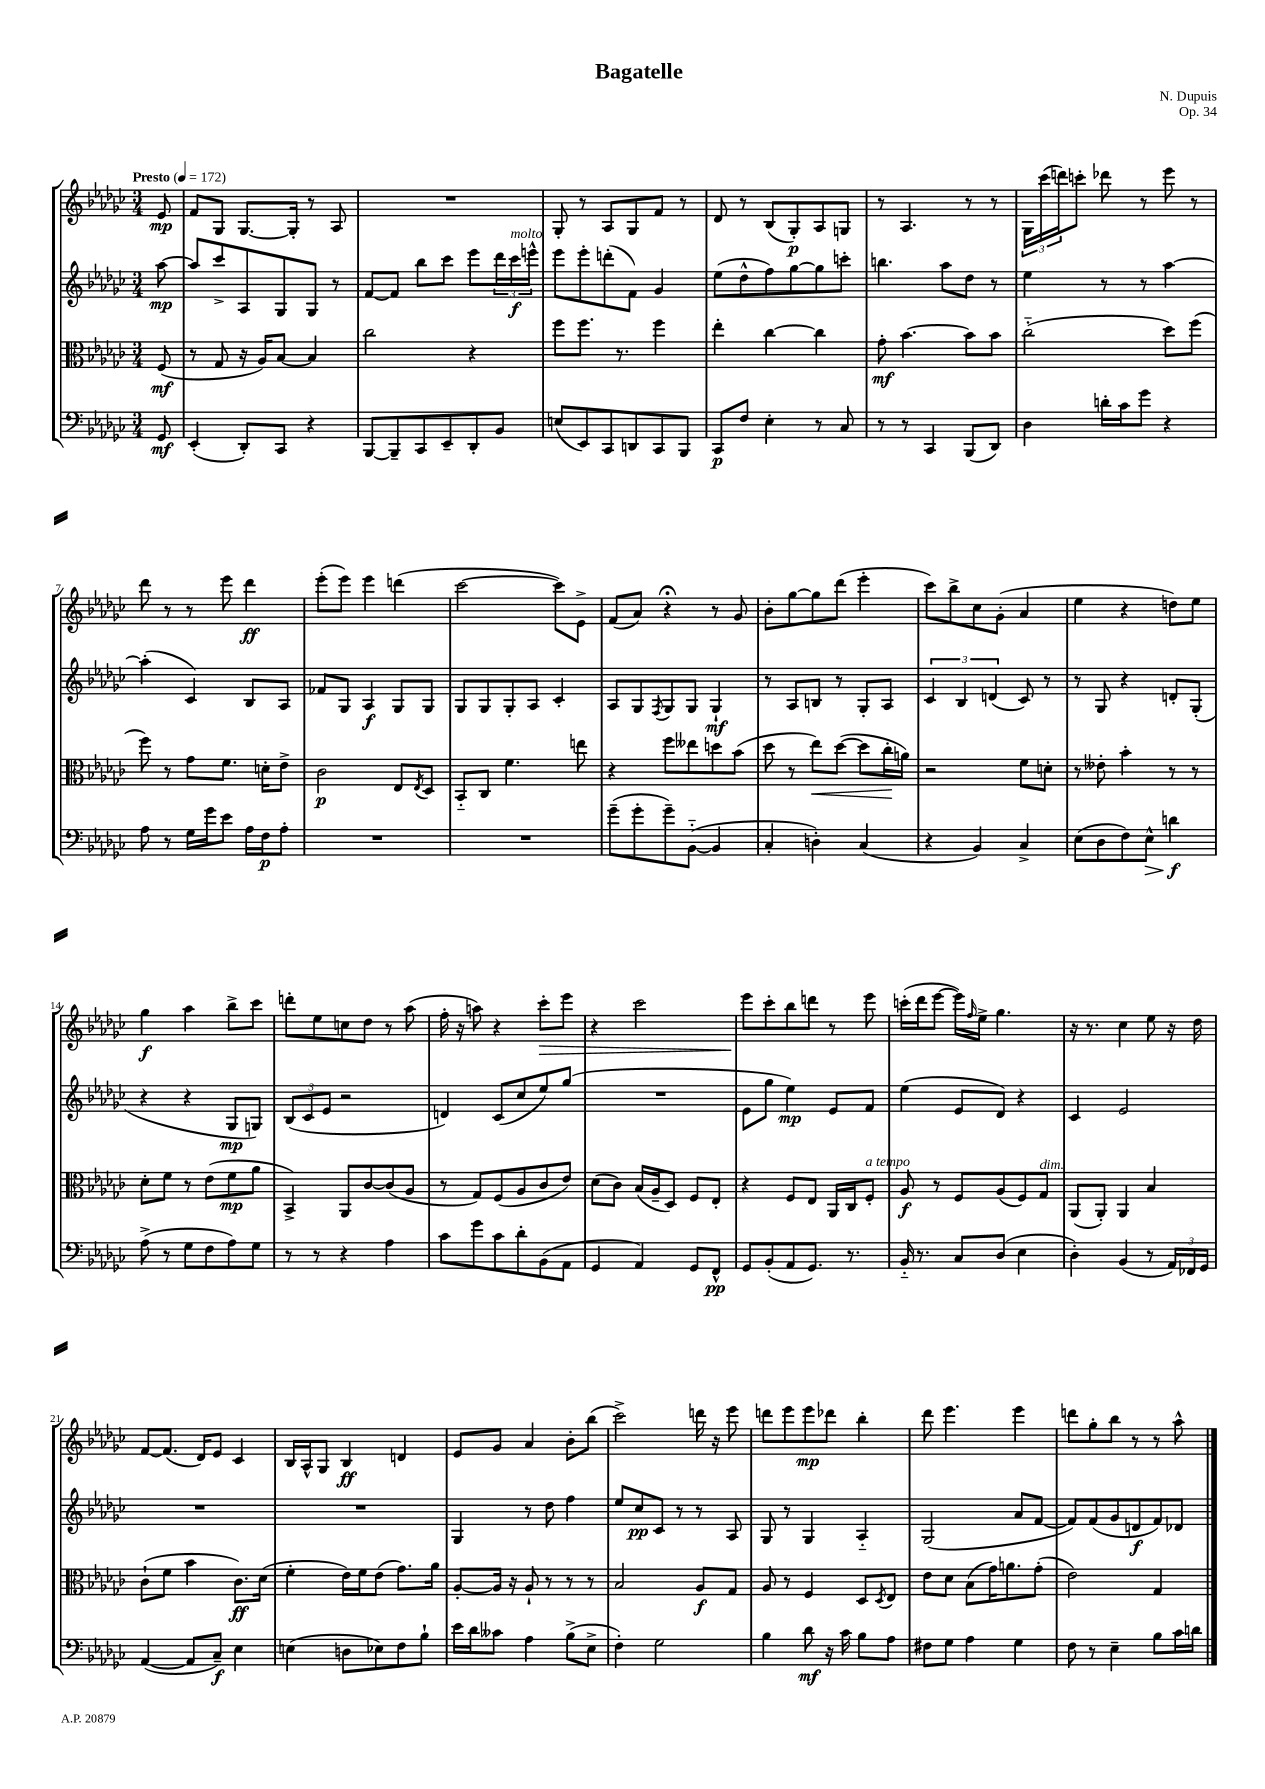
\header { title = "Bagatelle" composer = "N. Dupuis" opus = "Op. 34" }
<<
\new StaffGroup <<
\new Staff = "s0" {
    \clef treble \key ges \major \numericTimeSignature \time 3/4 \partial 8 \tempo "Presto" 4 = 172
    ees'8\mp |
    f'8 ges8 ges8.~ ges16-. r8 aes8 |
    R2. |
    ges8-. r8 aes8 ges8 f'8 r8 |
    des'8 r8 bes8( ges8-.\p) aes8 g8 |
    r8 aes4. r8 r8 |
    \tuplet 3/2 { ges16 ces'''16( d'''16) } c'''8-. des'''8 r8 ees'''8 r8 |
    des'''8 r8 r8 ees'''8 des'''4\ff |
    ees'''8-.( ees'''8) ees'''4 d'''4( |
    ces'''2~ ces'''8) ees'8-> |
    f'8( aes'8) r4\fermata r8 ges'8 |
    bes'8-. ges''8~ ges''8 des'''8( ees'''4-. |
    ces'''8) bes''8-> ces''8 ges'8-.( aes'4 |
    ees''4 r4 d''8) ees''8 |
    ges''4\f aes''4 bes''8-> ces'''8 |
    d'''8-. ees''8 c''8 des''8 r8 aes''8( |
    f''16-. r16 a''8) r4 ces'''8-.\> ees'''8 |
    r4 ces'''2 |
    ees'''8\! ces'''8-. bes''8 d'''8 r8 ees'''8 |
    c'''16-.( des'''16 ees'''8~ ees'''16) \grace { f''16 } ees''16-> ges''4. |
    r16 r8. ces''4 ees''8 r16 des''16 |
    f'8~ f'8.( des'16) ees'8 ces'4 |
    bes16 aes16-^ ges8 bes4\ff d'4 |
    ees'8 ges'8 aes'4 bes'8-. bes''8( |
    ces'''2->) d'''16 r16 ees'''8 |
    d'''8 ees'''8 ees'''8\mp des'''8 bes''4-. |
    des'''8 ees'''4. ees'''4 |
    d'''8 ges''8-. bes''8 r8 r8 aes''8-^ \bar "|." |
}
\new Staff = "s1" {
    \clef treble \key ges \major \numericTimeSignature \time 3/4 \partial 8
    aes''8~\mp |
    aes''8 ces'''8-> aes8 ges8 ges8 r8 |
    f'8~ f'8 bes''8 ces'''8 ees'''8 \tuplet 3/2 { des'''16 ces'''16\f^\markup { \italic "molto" } e'''16-^ } |
    ees'''8 ees'''8-. d'''8-.( f'8) ges'4 |
    ees''8( des''8-^ f''8) ges''8~ ges''8 c'''8-. |
    b''4. aes''8 des''8 r8 |
    ees''4 r8 r8 aes''4~ |
    aes''4-.( ces'4) bes8 aes8 |
    fes'8 ges8 aes4\f ges8 ges8 |
    ges8 ges8 ges8-. aes8 ces'4-. |
    aes8 ges8 \acciaccatura { f8 } ges8 ges8 ges4-!\mf |
    r8 aes8 b8 r8 ges8-. aes8 |
    \tuplet 3/2 { ces'4 bes4 d'4( } ces'8) r8 |
    r8 ges8 r4 d'8-. ges8-.( |
    r4 r4 ges8\mp g8) |
    \tuplet 3/2 { bes8( ces'8 ees'8 } r2 |
    d'4) ces'8( ces''8 ees''8) ges''8( |
    R2. |
    ees'8 ges''8 ees''4\mp) ees'8 f'8 |
    ees''4( ees'8 des'8) r4 |
    ces'4 ees'2 |
    R2. |
    R2. |
    ges4 r8 des''8 f''4 |
    ees''8 ces''8\pp ces'8 r8 r8 aes8 |
    ges8 r8 ges4 aes4-_ |
    ges2( aes'8 f'8~ |
    f'8) f'8( ges'8 d'8\f f'8) des'8 \bar "|." |
}
\new Staff = "s2" {
    \clef alto \key ges \major \numericTimeSignature \time 3/4 \partial 8
    f8\mf( |
    r8 ges8 r16 aes16) bes8~ bes4 |
    ces''2 r4 |
    f''8 f''8. r8. f''4 |
    ees''4-. ces''4~ ces''4 |
    ges'8-.\mf bes'4.~ bes'8 bes'8 |
    ces''2-_( des''8) f''8( |
    f''8) r8 ges'8 f'8. d'16-. ees'8-> |
    ces'2\p ees8 \acciaccatura { ees8 } des8 |
    bes,8-_ ces8 f'4. e''8 |
    r4 f''8 eeses''8 d''8 bes'8( |
    des''8 r8 ees''8\<) des''8~( des''8 ces''16-.\! a'16) |
    r2 f'8 d'8-. |
    r8 eeses'8-. bes'4-. r8 r8 |
    des'8-. f'8 r8 ees'8( f'8\mp aes'8 |
    bes,4->) aes,8 ces'8~ ces'8( aes8 |
    r8 ges8) f8( aes8 ces'8 ees'8) |
    des'8( ces'8) bes16( aes16-- des8) f8 ees8-. |
    r4 f8 ees8 aes,16 ces16 f8-.^\markup { \italic "a tempo" } |
    aes8\f r8 f8 aes8( f8) ges8^\markup { \italic "dim." } |
    aes,8( aes,8-.) aes,4 bes4 |
    ces'8-!( f'8 bes'4 ces'8.\ff) des'16( |
    f'4-. ees'16) f'16 ees'8( ges'8.) aes'16 |
    aes8~-. aes16 r16 aes8-! r8 r8 r8 |
    bes2 aes8\f ges8 |
    aes8 r8 f4 des8 \acciaccatura { des8 } ees8 |
    ees'8 des'8 bes8( ges'16) a'8. ges'8-.( |
    ees'2) ges4 \bar "|." |
}
\new Staff = "s3" {
    \clef bass \key ges \major \numericTimeSignature \time 3/4 \partial 8
    ges,8\mf |
    ees,4-.( des,8-.) ces,8 r4 |
    bes,,8~ bes,,8-- ces,8 ees,8-- des,8-. bes,8 |
    e8( ees,8) ces,8 d,8 ces,8 bes,,8 |
    ces,8\p f8 ees4-. r8 ces8 |
    r8 r8 ces,4 bes,,8( des,8) |
    des4 d'16-. ces'16 ges'8 r4 |
    aes8 r8 ges16 ges'16 ees'8 aes16 f16\p aes8-. |
    R2. |
    R2. |
    ges'8--( ges'8-. ges'8--) bes,8~-_( bes,4 |
    ces4-. d4-.) ces4( |
    r4 bes,4) ces4-> |
    ees8( des8 f8) ees8-^\> d'4\f\! |
    aes8->( r8 ges8 f8 aes8) ges8 |
    r8 r8 r4 aes4 |
    ces'8 ges'8 ces'8 des'8-. bes,8( aes,8 |
    ges,4 aes,4) ges,8 f,8-^\pp |
    ges,8 bes,8-.( aes,8 ges,8.) r8. |
    bes,16-_ r8. ces8 des8( ees4 |
    des4-.) bes,4( r8 \tuplet 3/2 { aes,16) fes,16 ges,16 } |
    aes,4~( aes,8 ces8--\f) ees4 |
    e4( d8 ees8) f8 bes8-! |
    ees'16 des'16 ceses'8 aes4 bes8->( ees8-> |
    f4-.) ges2 |
    bes4 des'8\mf r16 ces'16 bes8 aes8 |
    fis8 ges8 aes4 ges4 |
    f8 r8 ees4-- bes8 ces'16 d'16 \bar "|." |
}
>>
>>
